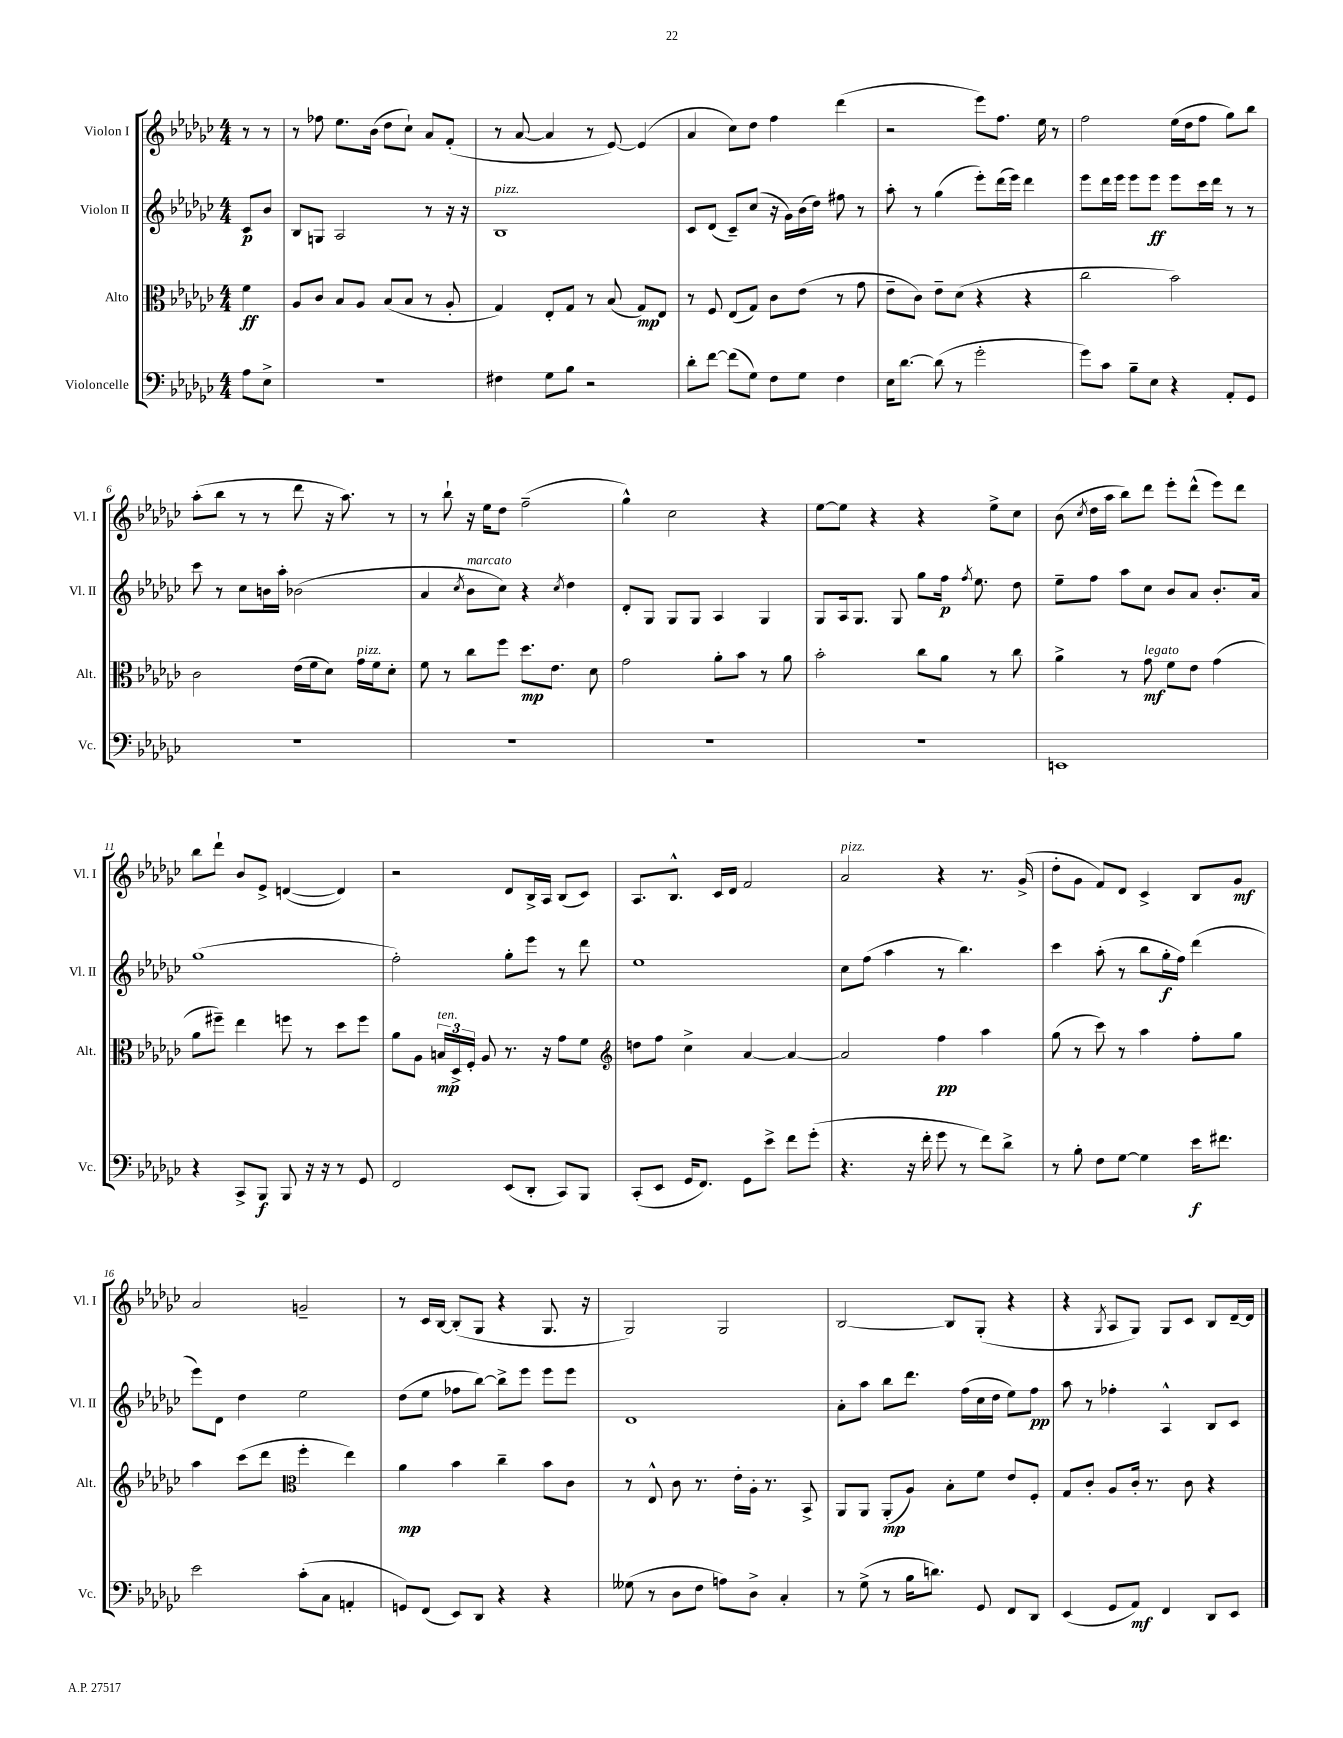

**kern	**kern	**kern	**kern
*staff4	*staff3	*staff2	*staff1
*clefF4	*clefC3	*clefG2	*clefG2
*k[b-e-a-d-g-c-]	*k[b-e-a-d-g-c-]	*k[b-e-a-d-g-c-]	*k[b-e-a-d-g-c-]
*M4/4	*M4/4	*M4/4	*M4/4
8A-\L	4f\	8c-/L	8r
8E-^\J	.	8b-/J	8r
=	=	=	=
1r	8A-/L	8B-/L	8r
.	8c-/J	8G/J	8ff-\
.	8B-/L	2A-/	8.ee-\L
.	8A-/J	.	.
.	.	.	(16b-\Jk
.	(8B-/L	.	8dd-\L
.	8B-/J	.	8cc-`\J)
.	8r	8r	8a-/L
.	8A-'/	16r	(8f'/J
.	.	16r	.
=	=	=	=
4F#\	4G-/)	1B-	8r
.	.	.	[8a-/
8G-\L	8E-'/L	.	4a-/]
8B-\J	8G-/J	.	.
2r	8r	.	8r
.	(8B-/	.	[8e-/)
.	8G-/L)	.	(4e-/]
.	8E-/J	.	.
=	=	=	=
8d-'\L	8r	8c-/L	4a-/
[8f\J	8F/	(8d-/J	.
(8f\]L	(8E-/L	8c-~/L)	8cc-\L)
8G-\J)	8G-/J)	(8cc-/J	8dd-\J
8F\L	8c-\L	16r	4ff\
.	.	16g-\LL)	.
8G-\J	(8e-\J	(16b-\	.
.	.	16dd-\JJ)	.
4F\	8r	8ff#\	(4ddd-\
.	8g-\	8r	.
=	=	=	=
16E-\LK	8e-~\L	8aa-'\	2r
[8.d-\J	.	.	.
.	8c-\J)	8r	.
(8d-\]	8e-~\L	(4gg-\	.
8r	(8d-\J	.	.
2g-'\	4r	8eee-'\L)	8eee-\L)
.	.	(16ddd-\L	8.ff\J
.	.	16eee-\JJ)	.
.	4r	4ddd-\	.
.	.	.	16ee-\
.	.	.	8r
=	=	=	=
8g-\L)	2cc-\	8eee-\L	2ff\
8c-\J	.	16ddd-\L	.
.	.	16eee-\JJ	.
8B-~\L	.	8eee-\L	.
8E-\J	.	8eee-\J	.
4r	2b-\)	8eee-\L	(16ee-\LL
.	.	.	16dd-\J
.	.	16ccc-\L	8ff\J
.	.	16ddd-\JJ	.
8AA-'/L	.	8r	8gg-\L)
8GG-/J	.	8r	8bb-\J
=	=	=	=
1r	2c-\	8ccc-\	(8aa-'\L
.	.	8r	8bb-\J
.	.	8cc-\L	8r
.	.	16b\L	8r
.	.	16aa-'\JJ	.
.	(16e-\LL	(2b-\	8ddd-\
.	16f\J	.	.
.	8d-\J)	.	16r
.	.	.	8.aa-\)
.	16g-\LL	.	.
.	16f\J	.	.
.	8d-'\J	.	8r
=	=	=	=
1r	8f\	4a-/	8r
.	8r	.	8bb-`\
.	.	8qcc-/	.
.	8cc-\L	8b-\L	16r
.	.	.	16ee-\LK
.	8ff\J	8cc-\J)	8dd-\J
.	8.dd-\L	4r	(2ff~\
.	8.e-\J	.	.
.	.	8qcc-/	.
.	.	4dd-\	.
.	8d-\	.	.
=	=	=	=
1r	2g-\	8d-'/L	4gg-^^\)
.	.	8G-/J	.
.	.	8G-/L	2cc-\
.	.	8G-/J	.
.	8a-'\L	4A-/	.
.	8b-\J	.	.
.	8r	4G-/	4r
.	8a-\	.	.
=	=	=	=
1r	2b-'\	8G-/L	[8ee-\L
.	.	16A-/k	8ee-\]J
.	.	8.G-/J	.
.	.	.	4r
.	.	8G-/	.
.	8cc-\L	8gg-\L	4r
.	8a-\J	16ff\Jk	.
.	.	8qff/	.
.	.	8.ee-\	.
.	8r	.	8ee-^\L
.	8cc-\	8dd-\	8cc-\J
=	=	=	=
1EE	4a-^\	8ee-~\L	(8b-\
.	.	.	8qcc-/
.	.	8ff\J	16dd-\LL
.	.	.	16aa-\JJ
.	8r	8aa-\L	8bb-\L)
.	8g-\	8cc-\J	8ddd-\J
.	8f\L	8b-/L	8eee-'\L
.	8e-\J	8a-/J	(8ddd-^^\J
.	(4g-\	8.b-'/L	8eee-\L)
.	.	.	8ddd-\J
.	.	16a-/Jk	.
=	=	=	=
4r	8a-\L	(1gg-	8bb-\L
.	8ff#~\J)	.	8ddd-`\J
8CC-^/L	4ee-\	.	8b-/L
8BBB-/J	.	.	8e-^/J
8BBB-/	8ff\	.	([4d/
16r	8r	.	.
16r	.	.	.
8r	8dd-\L	.	4d/])
8GG-/	8ff\J	.	.
=	=	=	=
2FF/	8a-\L	2ff'\)	2r
.	8A-\J	.	.
.	24B/LL	.	.
.	24D-^/	.	.
.	24F'/JJ	.	.
.	8A-/	.	.
(8EE-/L	8.r	8gg-'\L	8d-/L
8DD-'/J	.	8eee-\J	16B-^/L
.	16r	.	16A-/JJ
8CC-/L)	8g-\L	8r	(8B-/L
8BBB-/J	8f\J	8ddd-\	8c-/J)
=	=	=	=
*	*clefG2	*	*
(8CC-'/L	8dd\L	1ee-	8.A-/L
8EE-/J	8ff\J	.	.
.	.	.	8.B-^^/J
16GG-/LK	4cc-^\	.	.
8.FF/J)	.	.	.
.	.	.	16c-/LL
.	.	.	16d-/JJ
8GG-\L	[4a-/	.	2f/
8e-^\J	.	.	.
8f\L	4a-/_	.	.
(8g-'\J	.	.	.
=	=	=	=
4.r	2a-/]	8cc-\L	2a-/
.	.	(8ff\J	.
.	.	4aa-\	.
16r	.	.	.
16f'\	.	.	.
8g-\	4ff\	8r	4r
8r	.	4.bb-\)	.
8f\L)	4aa-\	.	8.r
8d-^\J	.	.	.
.	.	.	(16g-^/
=	=	=	=
8r	(8gg-\	4ccc-\	8dd-'\L
8B-'\	8r	.	8g-\J
8F\L	8ccc-\)	(8aa-'\	8f/L)
[8G-\J	8r	8r	8d-/J
4G-\]	4aa-\	8bb-\L	4c-^/
.	.	16gg-'\L	.
.	.	16ff\JJ)	.
16e-\LK	8ff'\L	(4ddd-\	8B-/L
8.f#\J	.	.	.
.	8gg-\J	.	8g-/J
=	=	=	=
2e-\	4aa-\	8eee-\L)	2a-/
.	.	8d-\J	.
.	(8ccc-\L	4dd-\	.
.	8ddd-\J	.	.
*	*clefC3	*	*
(8c-'\L	4ff'\	2ee-\	2g~/
8C-\J	.	.	.
4AA'/	4ee-\)	.	.
=	=	=	=
8GG/L)	4a-\	(8dd-\L	8r
(8FF/J	.	8ee-\J	16c-/LL
.	.	.	[16B-/JJ
8EE-/L)	4b-\	8ff-\L	(8B-'/]L
8DD-/J	.	[8bb-\J)	8G-/J
4r	4cc-~\	8bb-^\]L	4r
.	.	8eee-\J	.
4r	8b-\L	8eee-\L	8.G-/
.	8c-\J	8eee-\J	.
.	.	.	16r
=	=	=	=
(8G--\	8r	1d-	2G-/)
8r	8E-^^/	.	.
8D-\L	8c-\	.	.
8F\J	8.r	.	.
8A\L)	.	.	2G-/
.	16e-'\LL	.	.
8D-^\J	16A-'\JJ	.	.
.	8.r	.	.
4C-'/	.	.	.
.	8BB-^/	.	.
=	=	=	=
8r	8AA-/L	8a-'\L	[2B-/
(8G-^\	8AA-/J	8aa-\J	.
8r	(8AA-'/L	8bb-\L	.
16B-\LK	8A-/J)	8.ddd-\J	.
8.d\J)	.	.	.
.	8B-'\L	.	8B-/]L
.	.	(16ff\LL	.
8GG-/	8f\J	16cc-\	(8G-'/J
.	.	16dd-\JJ	.
8FF/L	8e-/L	8ee-\L)	4r
8DD-/J	8F'/J	8ff\J	.
=	=	=	=
(4EE-/	8G-/L	8aa-\	4r
.	8c-'/J	8r	.
.	.	.	8qG-/
8GG-/L	8A-/L	4ff-'\	8A-/L
8AA-/J)	16c-'/Jk	.	8G-/J)
.	8.r	.	.
4FF/	.	4A-^^/	8G-/L
.	8c-\	.	8c-/J
8DD-/L	4r	8B-/L	8B-/L
8EE-/J	.	8c-/J	[16d-~/L
.	.	.	16d-/]JJ
==	==	==	==
*-	*-	*-	*-
